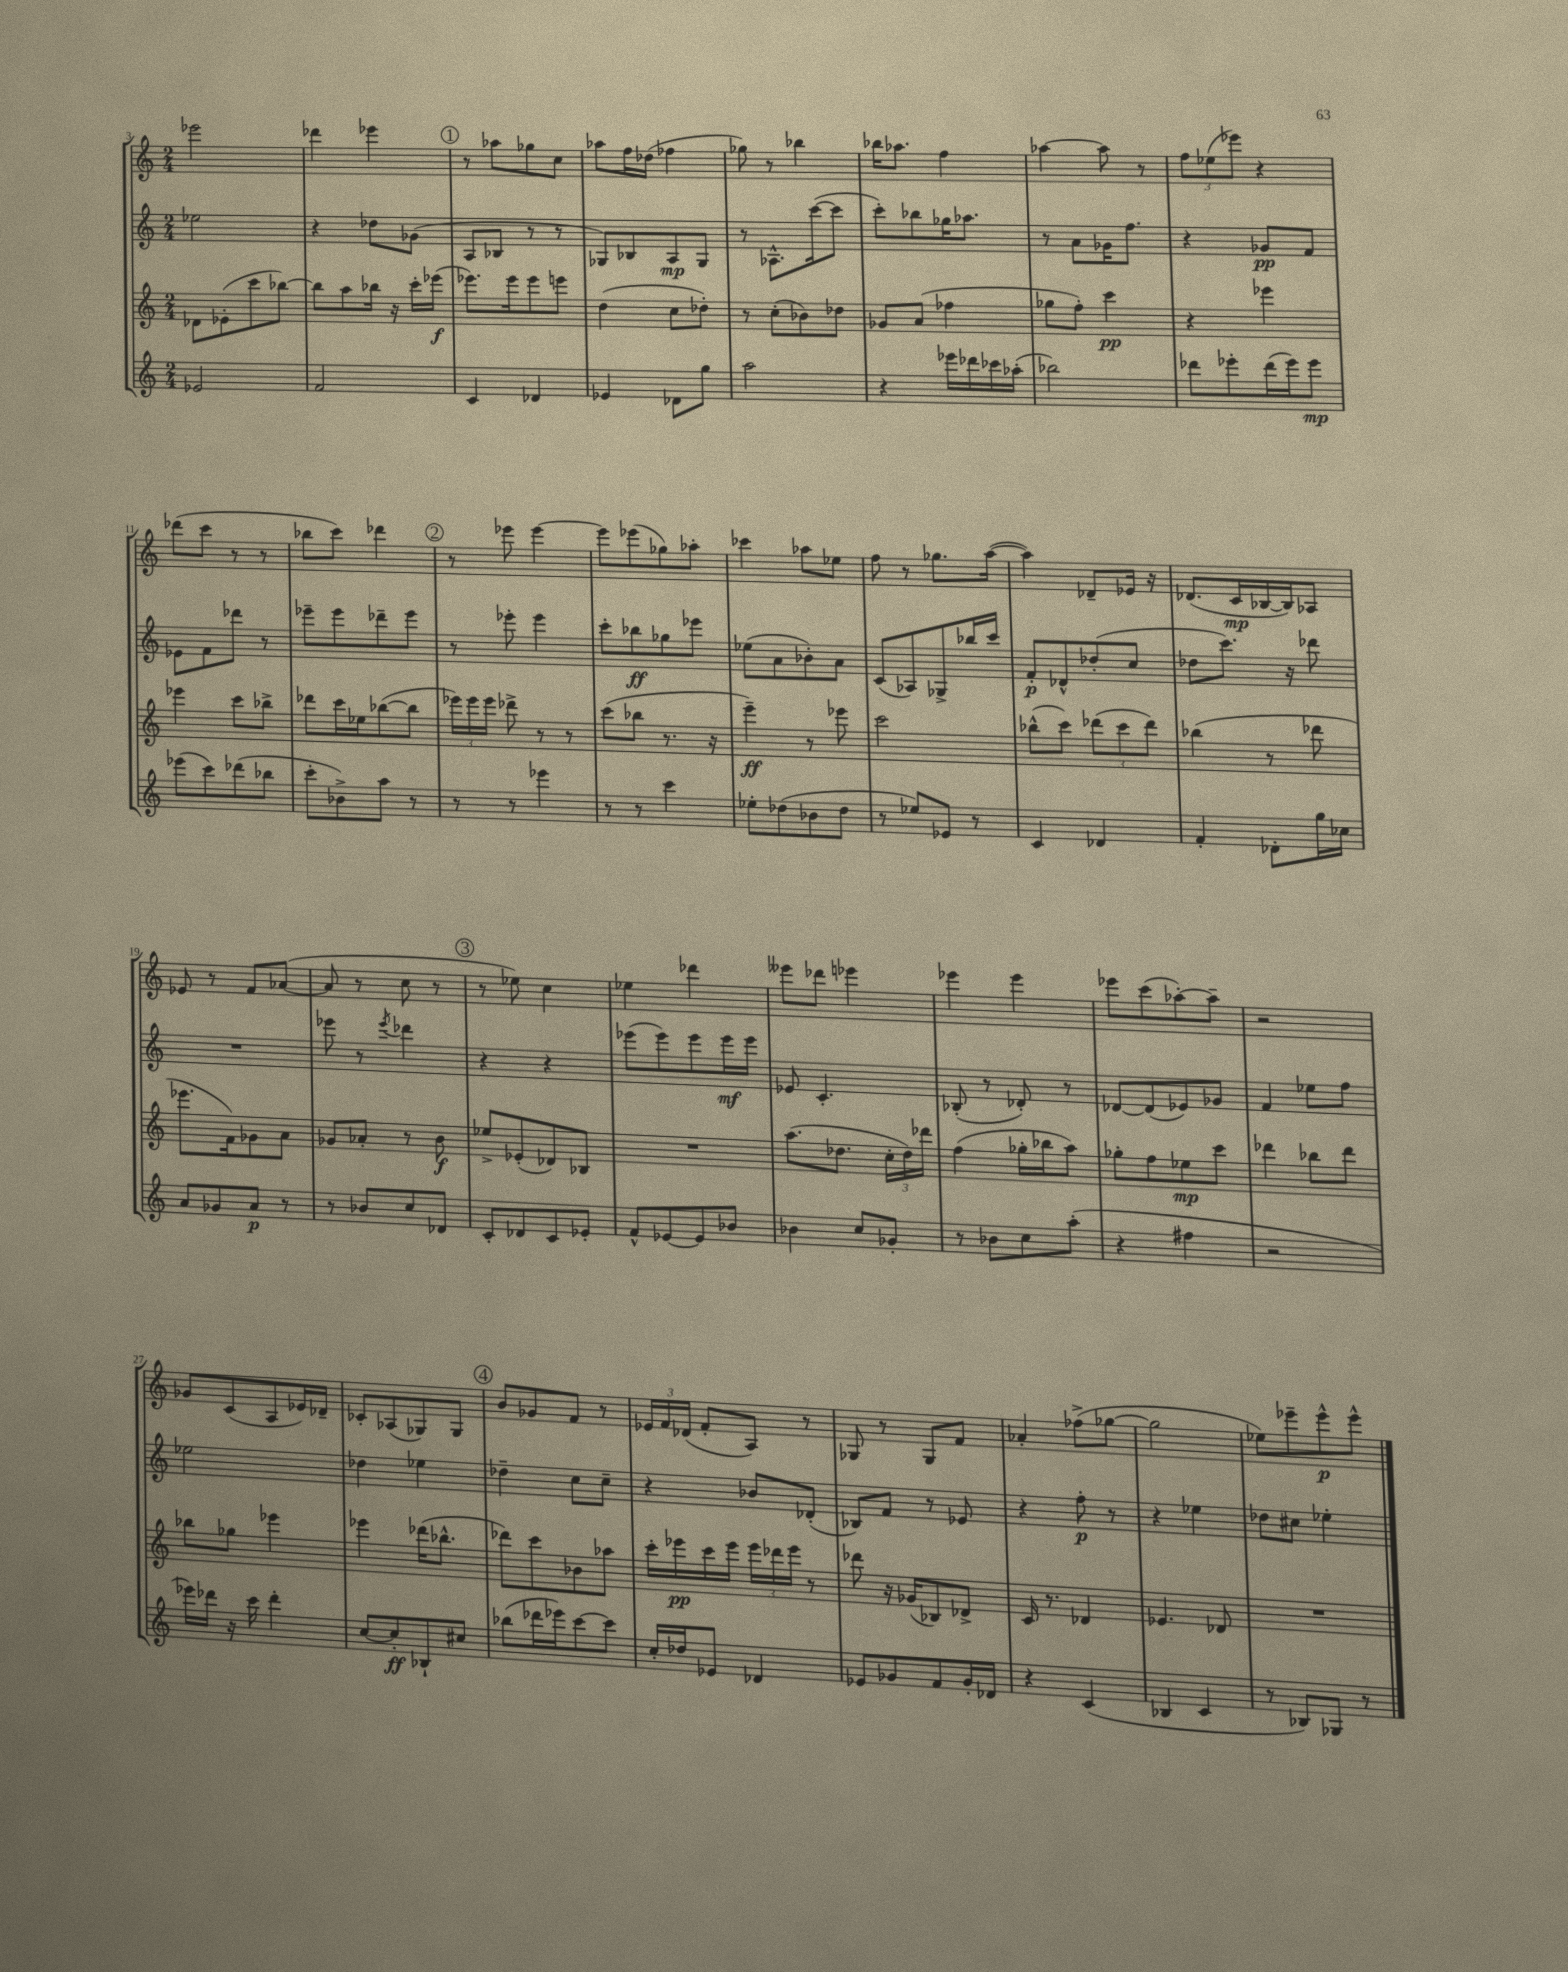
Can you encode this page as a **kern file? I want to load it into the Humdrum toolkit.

**kern	**dynam	**kern	**dynam	**kern	**dynam	**kern	**dynam
*part4	*part4	*part3	*part3	*part2	*part2	*part1	*part1
*staff4	*staff4	*staff3	*staff3	*staff2	*staff2	*staff1	*staff1
*clefG2	*	*clefG2	*	*clefG2	*	*clefG2	*
*k[]	*	*k[]	*	*k[]	*	*k[]	*
*M2/4	*	*M2/4	*	*M2/4	*	*M2/4	*
=3	=3	=3	=3	=3	=3	=3	=3
2e-X/	.	8d-X\L	.	2ee-X\	.	2eee-X\	.
.	.	(8e-X'\	.	.	.	.	.
.	.	8ccc\	.	.	.	.	.
.	.	[8bb-X\J)	.	.	.	.	.
=4	=4	=4	=4	=4	=4	=4	=4
2f/	.	8bb-\L]	.	4r	.	4ddd-X\	.
.	.	8aa\	.	.	.	.	.
.	.	16bb-X\Jk	.	8dd-X\L	.	4eee-X\	.
.	.	16r	.	.	.	.	.
.	.	16ccc'\LL	.	(8g-X\J	.	.	.
.	.	(16eee-X\JJ	f	.	.	.	.
!!LO:REH:place=s1:t=1
=5	=5	=5	=5	=5	=5	=5	=5
4c/	.	8.eee-X\L)	.	8A/L	.	8r	.
.	.	.	.	8B-X/J	.	8aa-X\L	.
.	.	16eee-\k	.	.	.	.	.
4d-X/	.	8eee-\	.	8r	.	8gg-X\	.
.	.	8eeen\J	.	8r	.	8cc\J	.
=6	=6	=6	=6	=6	=6	=6	=6
4e-X/	.	(4dd\	.	8G-X/L)	.	8aa-X\L	.
.	.	.	.	8B-X/	.	16ff\L	.
.	.	.	.	.	.	(16dd-X\JJ	.
8d-X\L	.	8cc\L	.	8A/	mp	4ff-X\	.
8gg\J	.	8dd-X'\J)	.	8G-/J	.	.	.
=7	=7	=7	=7	=7	=7	=7	=7
2aa\	.	8r	.	8r	.	8gg-X\)	.
.	.	(8cc'\L	.	8.A-X^^\L	.	8r	.
.	.	8b-X\)	.	.	.	4bb-X\	.
.	.	.	.	([16ccc\k	.	.	.
.	.	8dd-X\J	.	8ccc\J]	.	.	.
=8	=8	=8	=8	=8	=8	=8	=8
4r	.	8g-X/L	.	8ccc'\L)	.	16bb-X\KL	.
.	.	.	.	.	.	8.aa-X\J	.
.	.	(8a/J	.	8bb-X\	.	.	.
16eee-X\LL	.	4ff-X\	.	16gg-X\K	.	4ff\	.
16ddd-X\	.	.	.	8.aa-X\J	.	.	.
16ccc-X\	.	.	.	.	.	.	.
(16aa-X'\JJ	.	.	.	.	.	.	.
=9	=9	=9	=9	=9	=9	=9	=9
2bb-X\)	.	8gg-X\L	.	8r	.	[4aa-X\	.
.	.	8ff'\J)	.	8a\L	.	.	.
.	.	4ccc\	pp	16g-X\K	.	8aa-\]	.
.	.	.	.	8.ff\J	.	.	.
.	.	.	.	.	.	8r	.
=10	=10	=10	=10	=10	=10	=10	=10
8ddd-X\L	.	4r	.	4r	.	12ff\L	.
.	.	.	.	.	.	(12ee-X\	.
8eee-X'\	.	.	.	.	.	.	.
.	.	.	.	.	.	12eee-X\J)	.
(16ddd-\L	.	4eee-X\	.	8g-X/L	pp	4r	.
16eee-\J)	.	.	.	.	.	.	.
8eee-\J	mp	.	.	8f/J	.	.	.
!!LO:LB:g=z
=11	=11	=11	=11	=11	=11	=11	=11
(8eee-X\L	.	4eee-X\	.	8e-X\L	.	(8ddd-X\L	.
8ccc\)	.	.	.	8f\	.	8ccc\J	.
(8ddd-X\	.	8ccc\L	.	8ddd-X\J	.	8r	.
8bb-X\J	.	8bb-X^\J	.	8r	.	8r	.
=12	=12	=12	=12	=12	=12	=12	=12
8ccc'\L	.	8ddd-X\L	.	8eee-X~\L	.	8bb-X\L	.
8b-X^\)	.	16ccc\L	.	8eee-\	.	8ccc\J)	.
.	.	16ee-X\J	.	.	.	.	.
8aa\J	.	([8bb-X\	.	8ddd-X~\	.	4ddd-X\	.
8r	.	8bb-\J]	.	8eee-\J	.	.	.
!!LO:REH:place=s1:t=2
=13	=13	=13	=13	=13	=13	=13	=13
8r	.	24eee-X\LL)	.	8r	.	8r	.
.	.	24eee-\	.	.	.	.	.
.	.	24eee-\JJ	.	.	.	.	.
8r	.	8ddd-X^\	.	8eee-X'\	.	8eee-X\	.
4eee-X\	.	8r	.	4eee-\	.	[4eee-\	.
.	.	8r	.	.	.	.	.
=14	=14	=14	=14	=14	=14	=14	=14
8r	.	(8ccc\L	.	8ccc'\L	.	8eee-\L]	.
8r	.	8bb-X\J	.	8bb-X\	ff	(8eee-X\	.
4ccc\	.	8.r	.	8gg-X\	.	8gg-X\)	.
.	.	.	.	8eee-X\J	.	8aa-X'\J	.
.	.	16r	.	.	.	.	.
=15	=15	=15	=15	=15	=15	=15	=15
8ee-X'\L	.	4eee~\)	ff	(8ee-X\L	.	4ccc-X\	.
(8dd-X\	.	.	.	8a\	.	.	.
8b-X\	.	8r	.	8b-X'\)	.	8aa-X\L	.
8dd-\J	.	8eee-X\	.	8a\J	.	8ee-X\J	.
=16	=16	=16	=16	=16	=16	=16	=16
8r	.	2ccc\	.	(8c/L	.	8ff\	.
8ee-X/L)	.	.	.	8A-X/)	.	8r	.
8e-X/J	.	.	.	8G-X^/	.	8.gg-X\L	.
8r	.	.	.	16bb-X/L	.	.	.
.	.	.	.	16ccc/JJ	.	([16aa\Jk	.
=17	=17	=17	=17	=17	=17	=17	=17
4c/	.	(8bb-X^^\L	.	8f'/L	p	4aa\])	.
.	.	8ccc\J)	.	8d-X^^/	.	.	.
4d-X/	.	(12ddd-X\L	.	(8dd-X'/	.	8d-X~/L	.
.	.	12ccc\	.	.	.	.	.
.	.	.	.	8cc/J	.	16e-X/Jk	.
.	.	12ddd-\J)	.	.	.	.	.
.	.	.	.	.	.	16r	.
=18	=18	=18	=18	=18	=18	=18	=18
4f'/	.	(4bb-X\	.	8dd-X\L	.	(8.d-X/L	.
.	.	.	.	8.ccc\J)	.	.	.
.	.	.	.	.	.	16c/L	mp
8d-X'\L	.	8r	.	.	.	[16B-X/	.
.	.	.	.	16r	.	16B-/J])	.
16gg\L	.	8ddd-X\	.	8ddd-X\	.	8A-X/J	.
16cc-X\JJ	.	.	.	.	.	.	.
!!LO:LB:g=z
=19	=19	=19	=19	=19	=19	=19	=19
8a/L	.	8.eee-X\L	.	2r	.	8e-X/	.
8g-X/	.	.	.	.	.	8r	.
.	.	16f\k)	.	.	.	.	.
8a/J	p	8g-X\	.	.	.	8f/L	.
8r	.	8a\J	.	.	.	([8a-X/J	.
=20	=20	=20	=20	=20	=20	=20	=20
8r	.	8g-X/L	.	8eee-X\	.	8a-/]	.
8b-X/L	.	8a-X'/J	.	8r	.	8r	.
.	.	.	.	8qeee-/	.	.	.
8cc/	.	8r	.	4ddd-X\	.	8cc\	.
8d-X/J	.	8b\	f	.	.	8r	.
!!LO:REH:place=s1:t=3
=21	=21	=21	=21	=21	=21	=21	=21
8c'/L	.	8ee-X^/L	.	4r	.	8r	.
8d-X/	.	(8e-X'/	.	.	.	8ee-X\)	.
8c/	.	8d-X/)	.	4r	.	4cc\	.
8e-X'/J	.	8B-X/J	.	.	.	.	.
=22	=22	=22	=22	=22	=22	=22	=22
8f^^/L	.	2r	.	(8eee-X\L	.	4ee-X\	.
[8e-X/	.	.	.	8eee-\)	.	.	.
8e-/]	.	.	.	8eee-\	.	4ddd-X\	.
8b-X/J	.	.	.	16eee-\L	mf	.	.
.	.	.	.	16eee-\JJ	.	.	.
=23	=23	=23	=23	=23	=23	=23	=23
4b-X\	.	(8.aa\L	.	8e-X/	.	8eee--X\L	.
.	.	.	.	4.c'/	.	8ddd-X\J	.
.	.	8.dd-X\J	.	.	.	.	.
8cc/L	.	.	.	.	.	4eee-X\	.
8g-X'/J	.	24cc'\LL	.	.	.	.	.
.	.	24dd-\)	.	.	.	.	.
.	.	24ddd-X\JJ	.	.	.	.	.
=24	=24	=24	=24	=24	=24	=24	=24
8r	.	(4ff\	.	(8B-X'/	.	4eee-X\	.
8b-X\L	.	.	.	8r	.	.	.
8cc\	.	16gg-X'\LL	.	8d-X'/)	.	4eee-\	.
.	.	16bb-X\J	.	.	.	.	.
(8aa'\J	.	8aa\J)	.	8r	.	.	.
=25	=25	=25	=25	=25	=25	=25	=25
4r	.	8gg-X'\L	.	[8d-X/L	.	8eee-X\L	.
.	.	8ff\	.	(8d-/]	.	(8ccc\	.
4ff#X\	.	8ee-X\	mp	8e-X/)	.	[8aa-X'\)	.
.	.	8ccc\J	.	8g-X/J	.	8aa-~\J]	.
=26	=26	=26	=26	=26	=26	=26	=26
2r	.	4ddd-X\	.	4f/	.	2r	.
.	.	8bb-X\L	.	8ee-X\L	.	.	.
.	.	8ddd-\J	.	8ff\J	.	.	.
!!LO:LB:g=z
=27	=27	=27	=27	=27	=27	=27	=27
16eee-X\LL)	.	8bb-X\L	.	2ee-X\	.	8g-X/L	.
16ddd-X\JJ	.	.	.	.	.	.	.
16r	.	8gg-X\J	.	.	.	(8c/	.
16ccc\	.	.	.	.	.	.	.
4ddd-'\	.	4eee-X\	.	.	.	8A/	.
.	.	.	.	.	.	16e-X/L)	.
.	.	.	.	.	.	16d-X~/JJ	.
=28	=28	=28	=28	=28	=28	=28	=28
[8cc/L	.	4eee-X\	.	4dd-X\	.	8c-X'/L	.
8cc'/]	ff	.	.	.	.	(8A-X/	.
8B-X`/	.	(16ddd-X\KL	.	4ee-X\	.	8G-X/)	.
.	.	8.bb-X^^\J	.	.	.	.	.
8cc#X/J	.	.	.	.	.	8G-/J	.
!!LO:REH:place=s1:t=4
=29	=29	=29	=29	=29	=29	=29	=29
(8bb-X\L	.	8ddd-X\L)	.	4dd-X~\	.	8b/L	.
16ddd-X\L	.	8ccc\	.	.	.	8g-X/	.
16eee-X\J)	.	.	.	.	.	.	.
[8ccc\	.	8b-X\	.	8cc\L	.	8f/J	.
8ccc\J]	.	8aa-X\J	.	8cc~\J	.	8r	.
=30	=30	=30	=30	=30	=30	=30	=30
16cc'/LL	.	16ccc'\LL	.	4r	.	24e-X/LL	.
.	.	.	.	.	.	24f/	.
16dd-X/J	.	16eee-X\	pp	.	.	.	.
.	.	.	.	.	.	(24d-X/JJ	.
8e-X/J	.	16ccc\	.	.	.	8f'/L	.
.	.	16eee-\JJ	.	.	.	.	.
4d-X/	.	24eee-\LL	.	8b-X/L	.	8A/J)	.
.	.	24ddd-X\	.	.	.	.	.
.	.	24eee-\JJ	.	.	.	.	.
.	.	8r	.	(8d-X'/J	.	8r	.
=31	=31	=31	=31	=31	=31	=31	=31
8e-X/L	.	8ddd-X\	.	8B-X/L)	.	8G-X/	.
8g-X/	.	16r	.	8f/J	.	8r	.
.	.	(16g-X/KL	.	.	.	.	.
8f/	.	8B-X/)	.	8r	.	8G-/L	.
16g-'/L	.	8d-X^/J	.	8e-X/	.	8f/J	.
16d-X/JJ	.	.	.	.	.	.	.
=32	=32	=32	=32	=32	=32	=32	=32
4r	.	16c/	.	4r	.	4a-X'/	.
.	.	8.r	.	.	.	.	.
(4c/	.	4d-X/	.	8ff'\	p	(8ff-X^\L	.
.	.	.	.	8r	.	[8gg-X\J	.
=33	=33	=33	=33	=33	=33	=33	=33
4B-X/	.	4.e-X/	.	4r	.	2gg-\]	.
4c/	.	.	.	4ee-X\	.	.	.
.	.	8d-X/	.	.	.	.	.
=34	=34	=34	=34	=34	=34	=34	=34
8r	.	2r	.	8dd-X\L	.	8ee-X\L)	.
8B-X/L)	.	.	.	8cc#X\J	.	8eee-X~\	.
8G-X/J	.	.	.	4ee-X'\	.	8eee-^^\	p
8r	.	.	.	.	.	8eee-^^\J	.
==	==	==	==	==	==	==	==
*-	*-	*-	*-	*-	*-	*-	*-
